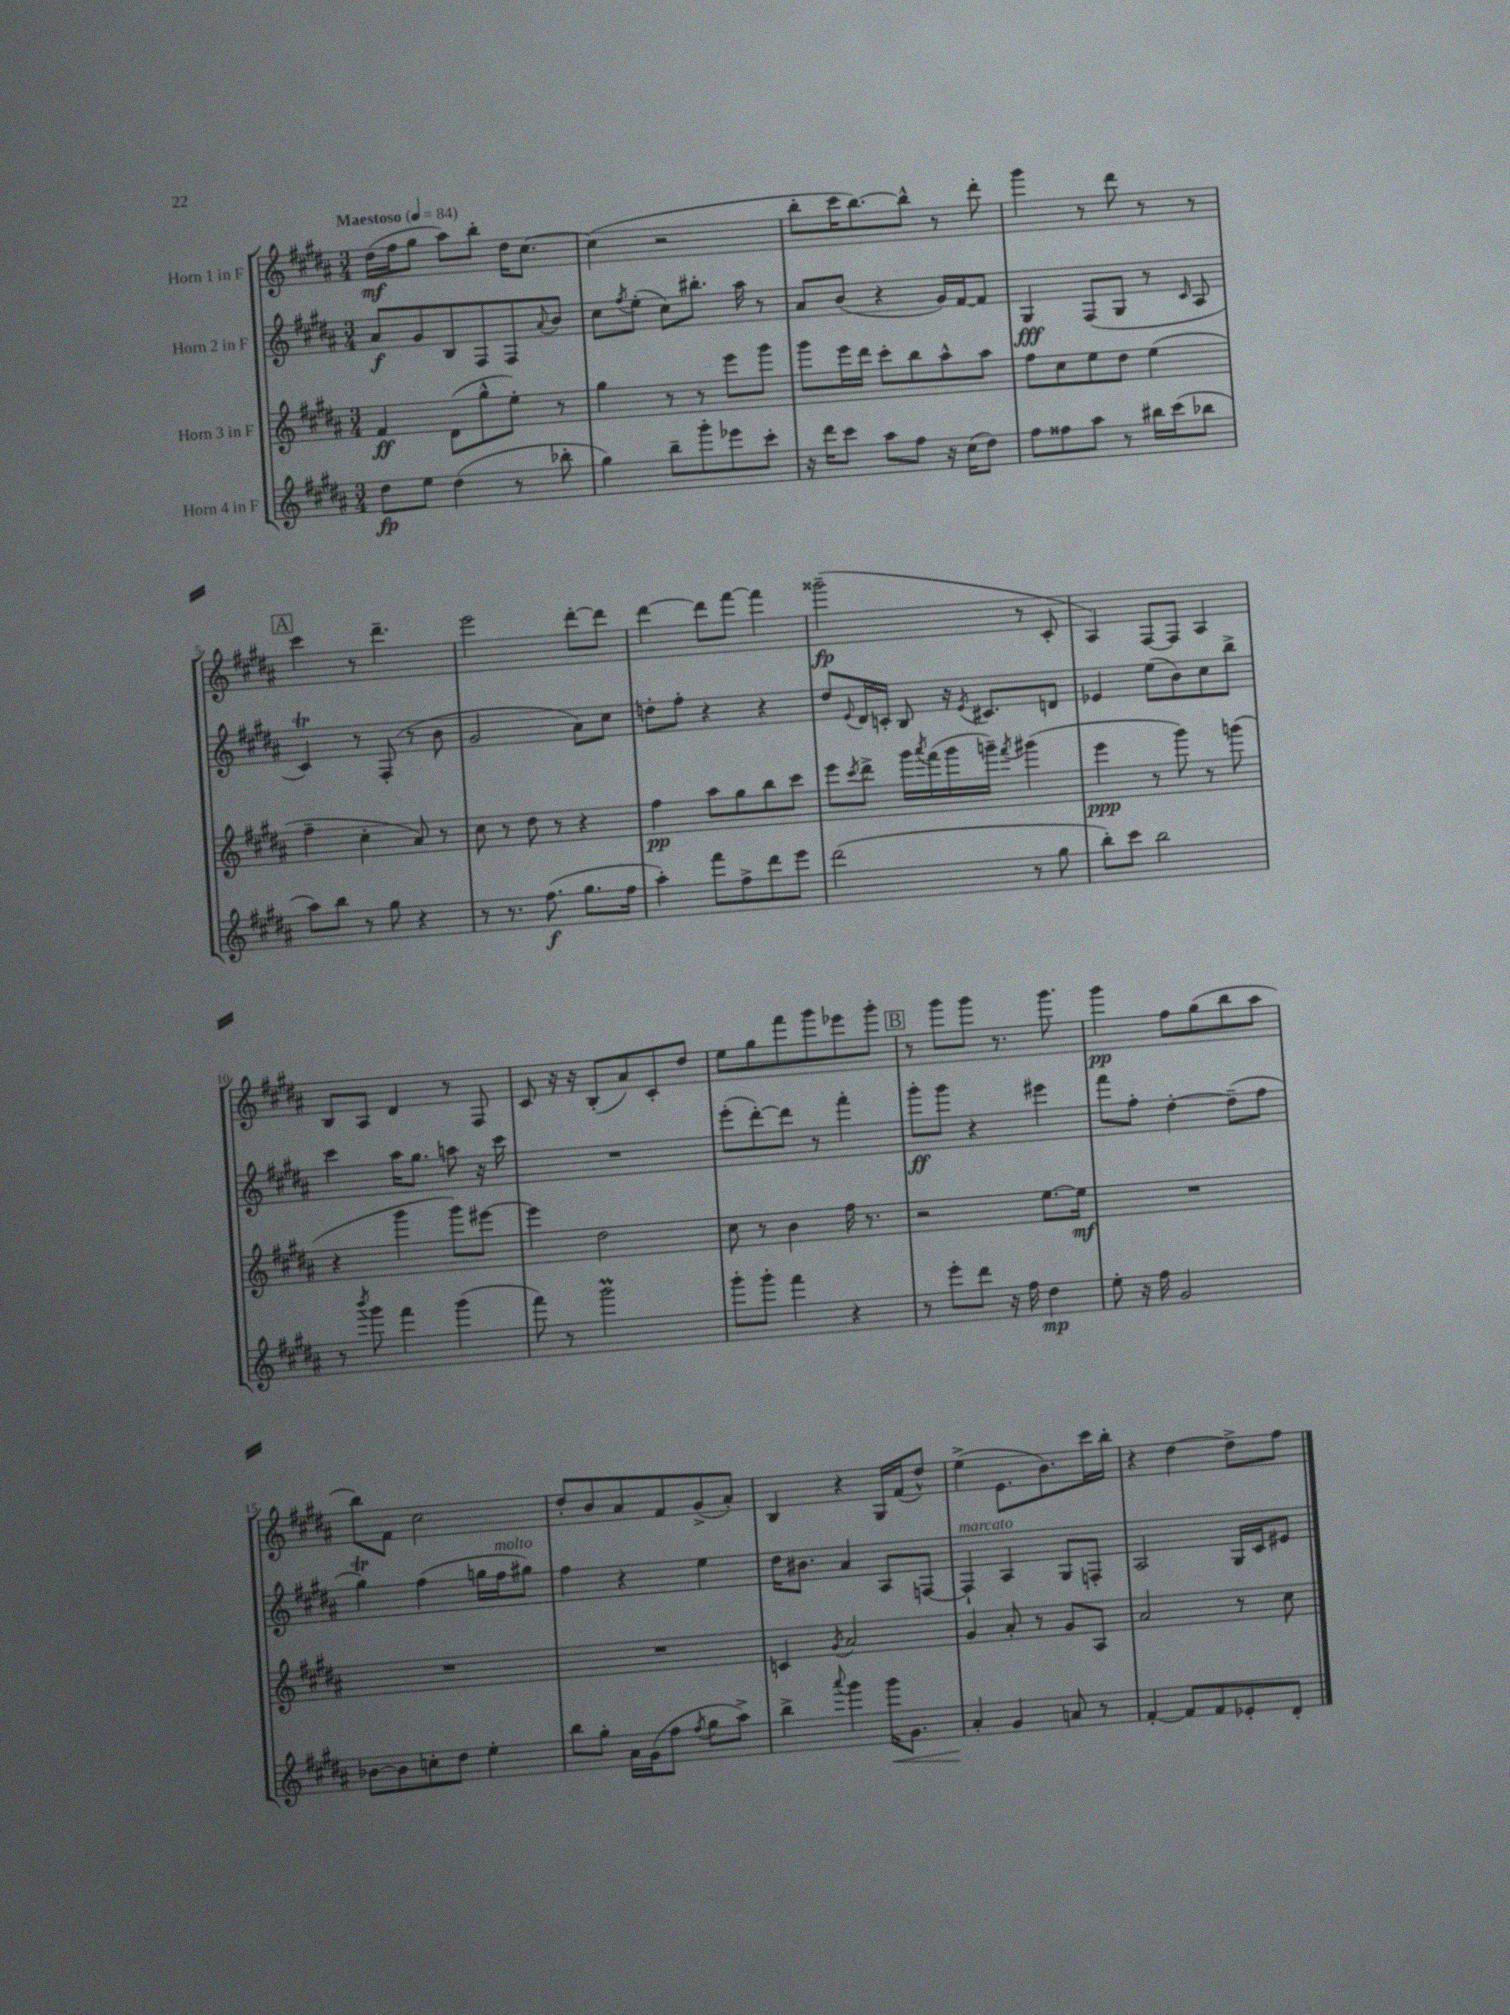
<<
\new StaffGroup <<
\new Staff = "s0" \with { instrumentName = "Horn 1 in F" } {
    \clef treble \key b \major \numericTimeSignature \time 3/4 \tempo "Maestoso" 4 = 84
    dis''16\mf( fis''16 gis''8 ais''8) b''8-. dis''16 cis''8.~ |
    cis''4( r2 |
    b''8-. cis'''16 b''8.~) b''8-^ r8 dis'''8-. |
    gis'''4 r8 dis'''8 r8 r8 |
    \mark \markup { \box "A" } cis'''4 r8 dis'''4.-- |
    e'''2 dis'''8~-. dis'''8 |
    dis'''4~ dis'''8 fis'''8~ fis'''4 |
    gisis'''2--\fp( r8 cis'8-. |
    ais4) fis8~ fis8 ais4 |
    b8 ais8 dis'4 r8 fis8 |
    cis'8 r16 r16 b8-.( ais'8) cis'8-. dis''8 |
    e''8 gis''8 fis'''8 gis'''8 ees'''8 gis'''8-. |
    \mark \markup { \box "B" } r8 gis'''8 gis'''8 r8. gis'''8. |
    gis'''4\pp fis''8 gis''8( b''8 ais''8 |
    b''8) fis'8 cis''2 |
    dis''8-. b'8 ais'8 fis'8 gis'8->( ais'8-.) |
    b4 r4 gis16 fis'16( dis''8-^) |
    e''4->( e'8. b'8.) cis'''16 b''16-. |
    r4 dis''4~ dis''8-> fis''8 \bar "|." |
}
\new Staff = "s1" \with { instrumentName = "Horn 2 in F" } {
    \clef treble \key b \major \numericTimeSignature \time 3/4
    ais'8\f gis'8 b8 fis8 fis8 \appoggiatura { ais'8 } b'8 |
    cis''8 \acciaccatura { fis''8 } e''8-.( cis''8) bis''8.-. ais''16 r8 |
    ais'8 b'8( r4 gis'16) fis'16~ fis'8 |
    gis4\fff fis8( gis8 r8 \grace { cis'16 } ais8 |
    \mark \markup { \box "A" } cis'4\trill) r8 fis8-.( r8 b'8 |
    gis'2 ais'8) cis''8 |
    d''8-. fis''8-. r4 r4 |
    dis''8 \appoggiatura { e'8 } dis'16 c'16-. b8 r16 \acciaccatura { e'8 } cis'8. d'8 |
    ees'4 e''8( b'8) cis''8 b''8-> |
    cis'''4 ais''16 gis''8. a''8 r16 cis'''16 |
    R2. |
    e'''8-.( dis'''8~-.) dis'''8 r8 fis'''4-. |
    \mark \markup { \box "B" } gis'''8-.\ff gis'''8 r4 eis'''4 |
    fis'''8 fis''8-. dis''4~-. dis''8--( fis''8 |
    gis''4\trill) fis''4( g''16 fis''16^\markup { \italic "molto" } gis''8) |
    fis''4 r4 e''4 |
    dis''16 bis'8. ais'4 ais8 f8~ |
    f4-!^\markup { \italic "marcato" } ais4 gis8 f8-. |
    ais2 gis16 cis'16 eis'8 \bar "|." |
}
\new Staff = "s2" \with { instrumentName = "Horn 3 in F" } {
    \clef treble \key b \major \numericTimeSignature \time 3/4
    fis'4\ff dis'8( gis''8-^ e''8-.) r8 |
    gis''4 r8 r8 e'''8 gis'''8 |
    gis'''8 e'''16 dis'''16 cis'''8-. b''8 ais''8-^ ais''8 |
    fis''8 cis''8 e''8 dis''8 e''4( |
    \mark \markup { \box "A" } fis''4-- cis''4-. ais'8) r8 |
    cis''8 r8 dis''8 r8 r4 |
    fis''4\pp ais''8 gis''8 b''8 cis'''8 |
    e'''8 \acciaccatura { cis'''8 } dis'''8-> gis'''16 \acciaccatura { ais'''8 } fis'''16( gis'''16 g'''16--) \acciaccatura { fis'''8 } gis'''4( |
    e'''4\ppp r8 gis'''8) r8 g'''8( |
    r4 gis'''4 gis'''8) eis'''8~ |
    eis'''4 dis''2 |
    cis''8 r8 b'4 fis''16 r8. |
    \mark \markup { \box "B" } r2 e''8.~ e''16\mf |
    R2. |
    R2. |
    R2. |
    c'4 \acciaccatura { gis'8 } ais'2 |
    gis'4 ais'8-. r8 gis'8 ais8 |
    ais'2 r8 cis''8 \bar "|." |
}
\new Staff = "s3" \with { instrumentName = "Horn 4 in F" } {
    \clef treble \key b \major \numericTimeSignature \time 3/4
    dis''8\fp e''8 dis''4( r8 bes''8-. |
    gis''4) b''8-- gis'''8-. ees'''8 cis'''8-. |
    r16 dis'''16 cis'''8 ais''8 fis''8 r16 cis''16( dis''8) |
    fis''8 fisis''8 ais''8 r8 bis''16 cis'''16( bes''8 |
    \mark \markup { \box "A" } ais''8) b''8 r8 gis''8 r4 |
    r8 r8. fis''8.\f( gis''8. fis''16 |
    ais''4-.) fis'''8 fis''8-> dis'''8 e'''8 |
    dis'''2( r8 gis''8 |
    b''8-.) cis'''8 b''2 |
    r8 \acciaccatura { b'''8 } gis'''8 fis'''4 gis'''4( |
    fis'''8) r8 gis'''2\prall |
    gis'''8-. gis'''8-. fis'''4 r4 |
    \mark \markup { \box "B" } r8 e'''8-. dis'''8 r16 fis''16 dis''4\mp |
    e''8-. r16 fis''16 gis'2 |
    bes'8~ bes'8 c''8-. dis''8 e''4-. |
    b''8 gis''8-. ais'16 gis'16( fis''8 \acciaccatura { fis''8 } gis''8 ais''8->) |
    b''4-> \appoggiatura { ais'''8 } gis'''4 gis'''16\< gis'8. |
    ais'4-.\! gis'4 a'8 r8 |
    fis'4~-. fis'8 fis'8 ees'8-. dis'8-. \bar "|." |
}
>>
>>
